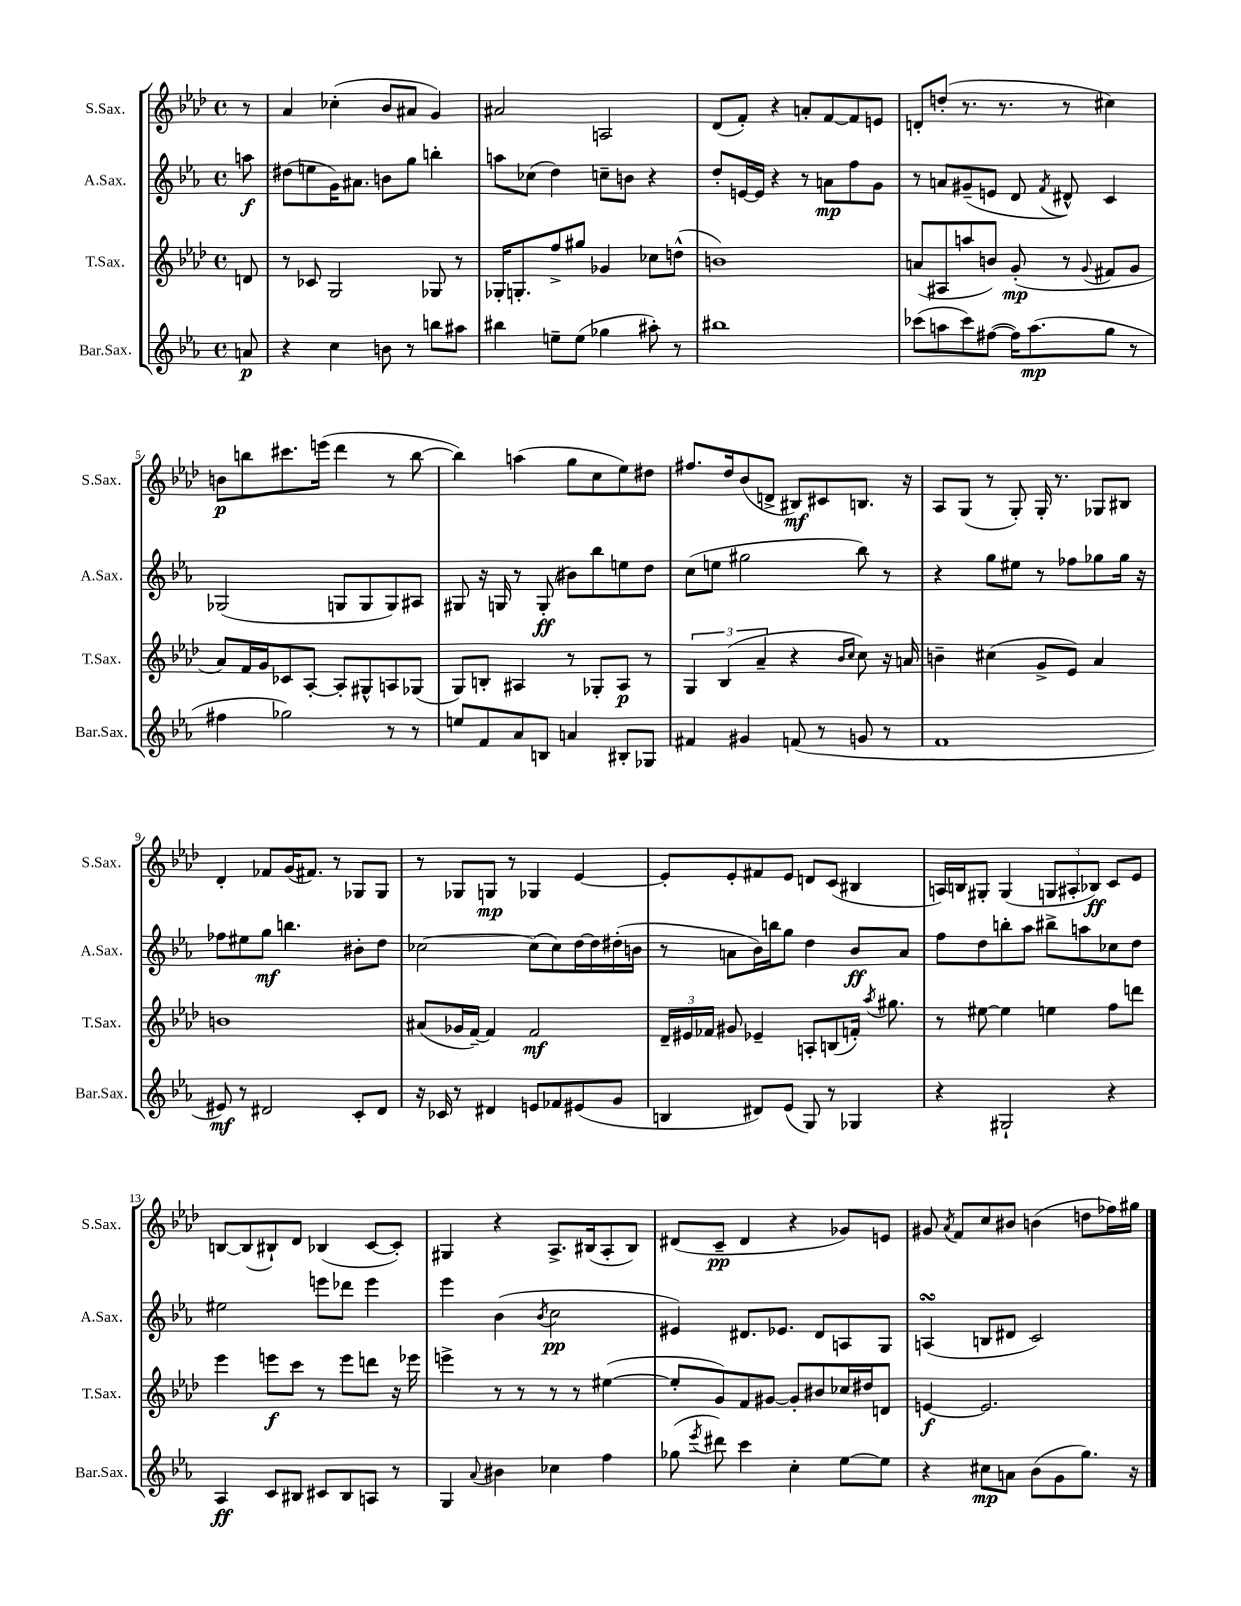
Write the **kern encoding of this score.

**kern	**kern	**kern	**kern
*staff4	*staff3	*staff2	*staff1
*clefG2	*clefG2	*clefG2	*clefG2
*k[b-e-a-]	*k[b-e-a-d-]	*k[b-e-a-]	*k[b-e-a-d-]
*M4/4	*M4/4	*M4/4	*M4/4
*met(c)	*met(c)	*met(c)	*met(c)
8a	8d	8aa	8r
=	=	=	=
4r	8r	(8dd#	4a-
.	8c-	8ee	.
4cc	2G	16g)	(4cc-'
.	.	8.a#	.
8b	.	8b	8b-
8r	.	8gg	8a#
8bb	8G-	4bb'	4g)
8aa#	8r	.	.
=	=	=	=
4bb#	16G-'	8aa	2a#
.	8.G'	.	.
.	.	(8cc-	.
8ee~	8ff^	4dd)	.
(8ee	8gg#	.	.
4gg-	4g-	8cc~	2A
.	.	8b	.
8aa#')	8cc-	4r	.
8r	(8dd^^	.	.
=	=	=	=
1bb#	1b)	8dd'	(8d-
.	.	[16e	8f')
.	.	16e]	.
.	.	4r	4r
.	.	8r	8a'
.	.	8a	[8f
.	.	8ff	8f]
.	.	8g	8e
=	=	=	=
(8ccc-	(8a	8r	8d'
8aa	8A#	8a	(8dd'
8ccc-)	8aa	(8g#~	8.r
([8ff#	8b)	8e	.
.	.	.	8.r
16ff#])	(8g'	8d	.
(8.aa	.	.	.
.	.	8qf	.
.	8r	8d#^^)	8r
.	8qqg	.	.
8gg	8f#	4c	4cc#)
8r	8g	.	.
=	=	=	=
4ff#	8a-)	(2G-	8b
.	16f	.	8bb
.	16g	.	.
2gg-)	8c-	.	8.ccc#
.	[8A-'	.	.
.	.	.	(16eee
.	8A-']	8G	4ddd-
.	8G#^^	8G	.
8r	8A	8G)	8r
8r	(8G-	8A#	[8bb
=	=	=	=
8ee	8G)	8G#	4bb])
8f	8B'	16r	.
.	.	16G	.
8a-	4A#	8r	(4aa
8B	.	(8G'	.
4a	8r	8b#)	8gg
.	8G-'	8bb-	8cc
8B#'	8A#	8ee	8ee-)
8G-	8r	8dd	8dd#
=	=	=	=
4f#	6G	(8cc	8.ff#
.	.	8ee	.
.	(6B-	.	.
.	.	.	16dd-
4g#	.	2gg#	(8b-
.	6a-~	.	.
.	.	.	8d^
(8f	4r	.	8B#)
8r	.	.	8c#
.	16qqb-	.	.
.	16qqcc	.	.
8g	8cc)	8bb-)	8.B
8r	16r	8r	.
.	16a	.	16r
=	=	=	=
1f	4b~	4r	8A-
.	.	.	(8G
.	(4cc#	8gg	8r
.	.	8ee#	8G')
.	8g^	8r	16G'
.	.	.	8.r
.	8e-)	8ff-	.
.	4a-	8gg-	8G-
.	.	16gg-	8B#
.	.	16r	.
=	=	=	=
8e#)	1b	8ff-	4d-'
8r	.	8ee#	.
2d#	.	8gg	8f-
.	.	4.bb	(16g
.	.	.	8.f#)
.	.	.	8r
8c'	.	8b#'	8G-
8d#	.	8dd	8G-
=	=	=	=
16r	(8a#	[2cc-	8r
16c-	.	.	.
8r	16g-	.	8G-
.	[16f~)	.	.
4d#	4f]	.	8G
.	.	.	8r
8e	2f	(8cc-]	4G-
8f-	.	8cc-)	.
(8e#	.	[16dd	[4e-
.	.	16dd]	.
8g	.	(16dd#'	.
.	.	16b	.
=	=	=	=
4B	24d-~	8r	8e-']
.	24e#	.	.
.	24f-	.	.
.	8g#	8a	8e-'
8d#)	4e-~	16b-)	8f#
.	.	16bb	.
(8e-	.	8gg	8e-
8G)	8A'	4dd	8d
8r	(8B	.	(8c
4G-	16f')	8b-	4B#
.	8qaa-	.	.
.	8.gg#	.	.
.	.	8a	.
=	=	=	=
4r	8r	8ff	16A)
.	.	.	16B
.	[8ee#	8dd	8G#'
2G#`	4ee#]	8bb'	(4G#
.	.	8aa-	.
.	4ee	8bb#^	12G
.	.	.	12A#'
.	.	8aa	.
.	.	.	12B-)
4r	8ff	8cc-	8c
.	8ddd	8dd	8e-
=	=	=	=
4A-	4eee-	2ee#	[8B
.	.	.	(8B]
8c	8eee	.	8B#`)
8B#	8ccc	.	8d-
8c#	8r	8eee	(4B-
8B#	8eee	8ddd-	.
8A	8ddd	4eee	[8c
8r	16r	.	8c'])
.	16eee-	.	.
=	=	=	=
4G	4eee^	4eee-	4G#
8qqa-	.	.	.
4b#	8r	(4b-	4r
.	8r	.	.
.	.	8qb-	.
4cc-	8r	2cc	8.A-^
.	8r	.	.
.	.	.	(16B#
4ff	([4ee#	.	8A-'
.	.	.	8B#)
=	=	=	=
(8gg-	8ee#']	4e#)	(8d#
8qeee-	.	.	.
8ddd#)	8g)	.	8c~
4ccc	8f	8.d#	4d#
.	[8g#	.	.
.	.	8.e-	.
4cc'	8g#']	.	4r
.	8b#	8d#	.
[8ee-	16cc-	8A	8g-)
.	16dd#	.	.
8ee-]	8d	8G	8e
=	=	=	=
4r	[4e	(4A	8g#
.	.	.	8qa-
.	.	.	8f
8cc#	2.e]	8B	8cc
8a	.	8d#	8b#
(8b-	.	2c)	(4b
8g	.	.	.
8.gg)	.	.	8dd
.	.	.	16ff-)
16r	.	.	16gg#
==	==	==	==
*-	*-	*-	*-
